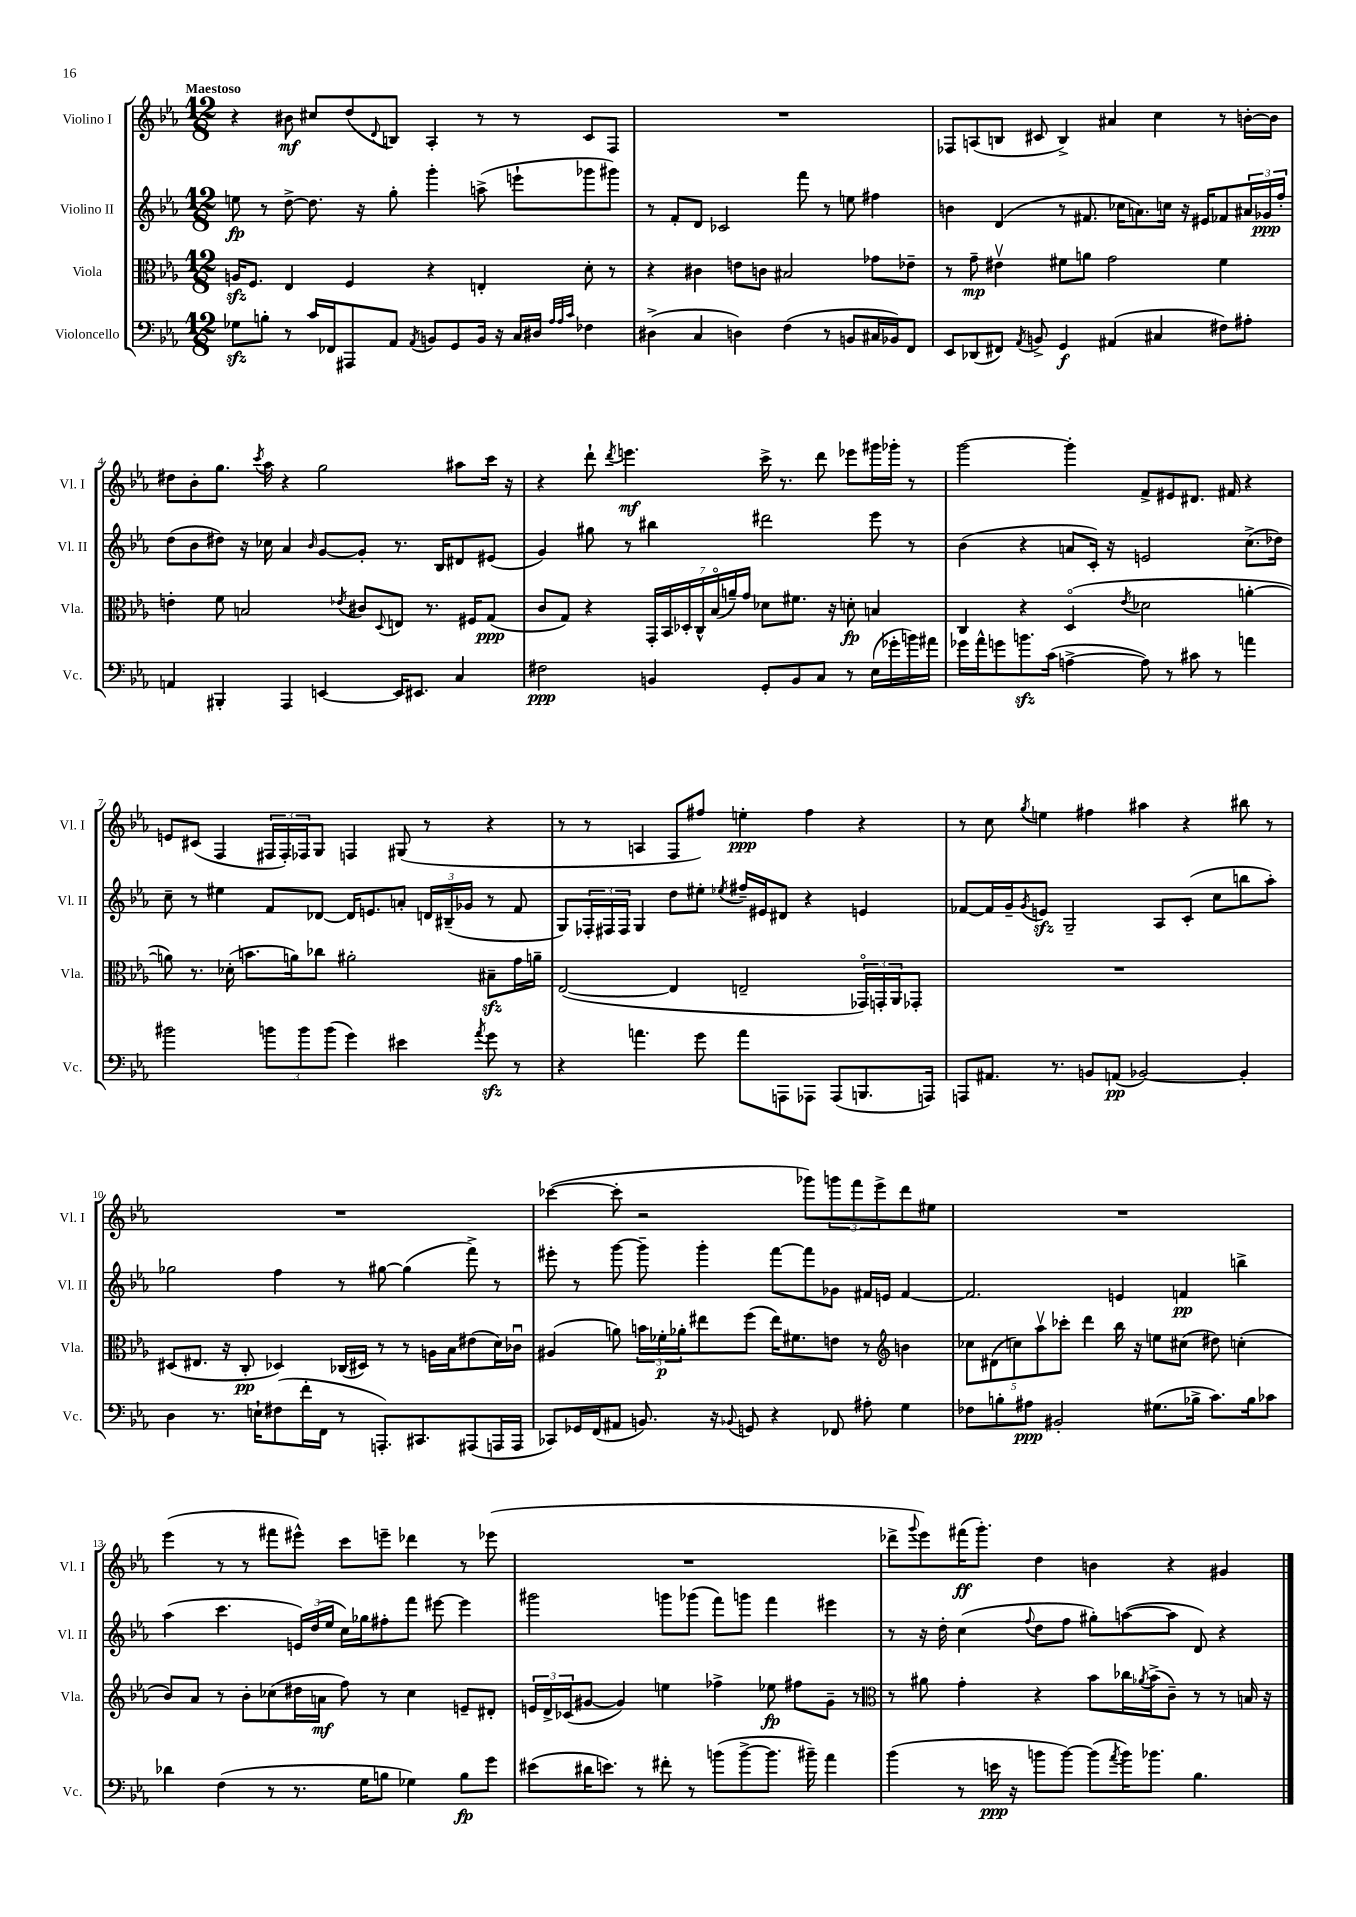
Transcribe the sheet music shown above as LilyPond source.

<<
\new StaffGroup <<
\new Staff = "s0" \with { instrumentName = "Violino I" shortInstrumentName = "Vl. I" } {
    \clef treble \key ees \major \numericTimeSignature \time 12/8 \tempo "Maestoso"
    r4 bis'8\mf cis''8 d''8( \appoggiatura { d'8 } b8) aes4-. r8 r8 c'8 f8 |
    R1. |
    fes8 a8( b8 cis'8 b4->) ais'4 c''4 r8 b'16~-. b'16 |
    dis''8 bes'8-. g''8. \acciaccatura { c'''8 } aes''16 r4 g''2 ais''8 c'''16 r16 |
    r4 d'''8-! \acciaccatura { d'''8 } e'''4.\mf c'''16-> r8. d'''8 ees'''8 gis'''16 ges'''16-. r8 |
    g'''2~ g'''4-. f'8-> eis'8 dis'8. fis'16 r4 |
    e'8 cis'8( f4 \tuplet 3/2 { fis16 fis16-.) fes16 } g8 f4 gis8( r8 r4 |
    r8 r8 a4 f8 fis''8) e''4-.\ppp fis''4 r4 |
    r8 c''8 \acciaccatura { g''8 } e''4 fis''4 ais''4 r4 bis''8 r8 |
    R1. |
    ces'''4~( ces'''8-. r2 ges'''8) \tuplet 3/2 { g'''8 f'''8 ees'''8-> } d'''8 eis''8 |
    R1. |
    ees'''4( r8 r8 fis'''8 eis'''8-^) c'''8 e'''8-- des'''4 r8 ees'''8( |
    R1. |
    des'''8-> \appoggiatura { g'''8 } ees'''8) fis'''16\ff( g'''8.-.) d''4 b'4 r4 gis'4 \bar "|." |
}
\new Staff = "s1" \with { instrumentName = "Violino II" shortInstrumentName = "Vl. II" } {
    \clef treble \key ees \major \numericTimeSignature \time 12/8
    e''8\fp r8 d''8~-> d''8. r16 g''8-. g'''4-. a''8->( e'''8-! ges'''8 gis'''8) |
    r8 f'8-. d'8 ces'2 f'''8 r8 e''8 fis''4 |
    b'4 d'4( r8 fis'8. ces''16 a'8.) c''16 r16 eis'16 fes'8 \tuplet 3/2 { ais'16 ges'16\ppp f''16-. } |
    d''8( bes'8 dis''8) r16 ces''16 aes'4 \grace { bes'16 } g'8~ g'8-. r8. bes16 dis'8 eis'8( |
    g'4) gis''8 r8 bis''4 dis'''2 ees'''8 r8 |
    bes'4( r4 a'8 c'16-.) r16 e'2 c''8.->( des''16) |
    c''8-- r8 eis''4 f'8 des'8~ des'16 e'8. a'8-. \tuplet 3/2 { d'16 bis16--( ges'16 } r8 f'8 |
    g8) \tuplet 3/2 { fes16-. fis16 fis16 } g4 d''8 eis''8-. \acciaccatura { ees''8 } fis''16-- eis'16 dis'8 r4 e'4 |
    fes'8~ fes'16 g'16-- \acciaccatura { g'8 } e'8\sfz g2-- aes8 c'8-.( c''8 b''8 aes''8-.) |
    ges''2 f''4 r8 gis''8~ gis''4( f'''8->) r8 |
    eis'''8-. r8 g'''8~ g'''8-- g'''4-. f'''8~ f'''8 ges'8 fis'16 e'16 fis'4~ |
    fis'2. e'4 f'4\pp b''4-> |
    aes''4( c'''4. \tuplet 3/2 { e'16) d''16( ees''16 } c''16) ges''16 fis''8-. f'''8 eis'''8~ eis'''4 |
    gis'''2 g'''8 ges'''8( f'''8) g'''8 f'''4 eis'''4 |
    r8 r16 d''16-. c''4( \appoggiatura { f''8 } d''8 f''8 gis''8-.) a''8~( a''8 d'8) r4 \bar "|." |
}
\new Staff = "s2" \with { instrumentName = "Viola" shortInstrumentName = "Vla." } {
    \clef alto \key ees \major \numericTimeSignature \time 12/8
    a16\sfz f8. ees4 f4 r4 e4-. d'8-. r8 |
    r4 cis'4 e'8 c'8 bis2 ges'8 ees'8-- |
    r8 g'8--\mp eis'4\upbow fis'8 a'8 g'2 fis'4 |
    e'4-. f'8 b2 \acciaccatura { ees'8 } cis'8 \appoggiatura { d8 } e8 r8. fis16 g8\ppp( |
    c'8 g8) r4 \tuplet 7/4 { g,16-. bes,16 des16-. c16-^ bes16\flageolet( a'16--) g'16 } des'8 fis'8. r16 d'8-.\fp b4 |
    c4 r4 d4\flageolet( \acciaccatura { ees'8 } des'2 a'4~-. |
    a'8) r8. des'16-.( b'8. a'16) ces''8 ais'2-. bis8--\sfz g'16 a'16-- |
    ees2~( ees4 e2-- \tuplet 3/2 { ges,16\flageolet) g,16-. aes,16 } ges,8-. |
    R1. |
    dis8( eis8. r16 c8-.\pp des4) ces16( dis16) r8 r8 a16 bes16 eis'8( d'16) ces'16\downbow |
    ais4( a'8) \tuplet 3/2 { b'16 fes'16-.\p aes'16-. } eis''8 f''8( eis''16) fis'8. e'8 r8 \clef treble b'4 |
    \tuplet 5/4 { ces''8 dis'8( c''8) aes''8\upbow ces'''8-. } d'''4 bes''16 r16 e''8 cis''8( dis''8) c''4-.( |
    bes'8) aes'8 r8 bes'8-. ces''8( dis''16 a'16\mf f''8) r8 ces''4 e'8-- dis'8-. |
    \tuplet 3/2 { e'16 d'16-> ces'16( } gis'8~ gis'4) e''4 fes''4-> ees''8\fp fis''8 gis'8-- r8 |
    \clef alto r8 ais'8 g'4-. r4 bes'8 ces''16 \acciaccatura { aes'8 } bes'16->( c'8--) r8 r8 b16 r16 \bar "|." |
}
\new Staff = "s3" \with { instrumentName = "Violoncello" shortInstrumentName = "Vc." } {
    \clef bass \key ees \major \numericTimeSignature \time 12/8
    ges8\sfz b8-. r8 c'16 fes,16 ais,,8 aes,8 \acciaccatura { aes,8 } b,8 g,8 b,16 r16 c16 dis16 \grace { aes32 aes32 c'32 } fes4 |
    dis4->( c4 d4) f4( r8 b,8 cis16 bes,16) f,8 |
    ees,8 des,8( fis,8) \acciaccatura { aes,8 } b,8-> g,4\f ais,4( cis4 fis8) ais8-. |
    a,4 bis,,4-. aes,,4 e,4~ e,16 eis,8. c4 |
    fis2\ppp b,4 g,8-. b,8 c8 r8 ees16( ges'16-. b'16) ais'16 |
    ges'16 aes'16-^ g'8 b'8.\sfz c'16( a4~-> a8) r8 cis'8 r8 a'4 |
    bis'2 \tuplet 3/2 { b'8 b'8 b'8( } g'4) eis'4 \acciaccatura { aes'8 } g'8\sfz r8 |
    r4 a'4. g'8 a'8 a,,8 aes,,8 aes,,8( b,,8. a,,16) |
    a,,8 ais,8. r8. b,8 a,8\pp( bes,2~) bes,4-. |
    d4 r8. e16-! fis8( f'16-. f,16 r8 a,,8.-.) cis,8. ais,,8( a,,16 a,,16 |
    ces,8) ges,16 f,16( ais,8 b,8.) r16 \appoggiatura { bes,8 } g,8 r4 fes,8 ais8-. g4 |
    fes8 b8-. ais8\ppp bis,2-. gis8.( bes16-> c'8.) bes16 ces'8 |
    des'4 f4( r8 r8. g16 b8 ges4) b8\fp g'8 |
    eis'8( dis'16 e'8.) r8 fis'8-. r8 b'8( b'8~-> b'8. bis'16--) aes'4 |
    bes'4( r8 e'16\ppp r16 b'8 b'8~) b'8( \acciaccatura { aes'8 } b'16) bes'8. bes4. \bar "|." |
}
>>
>>
